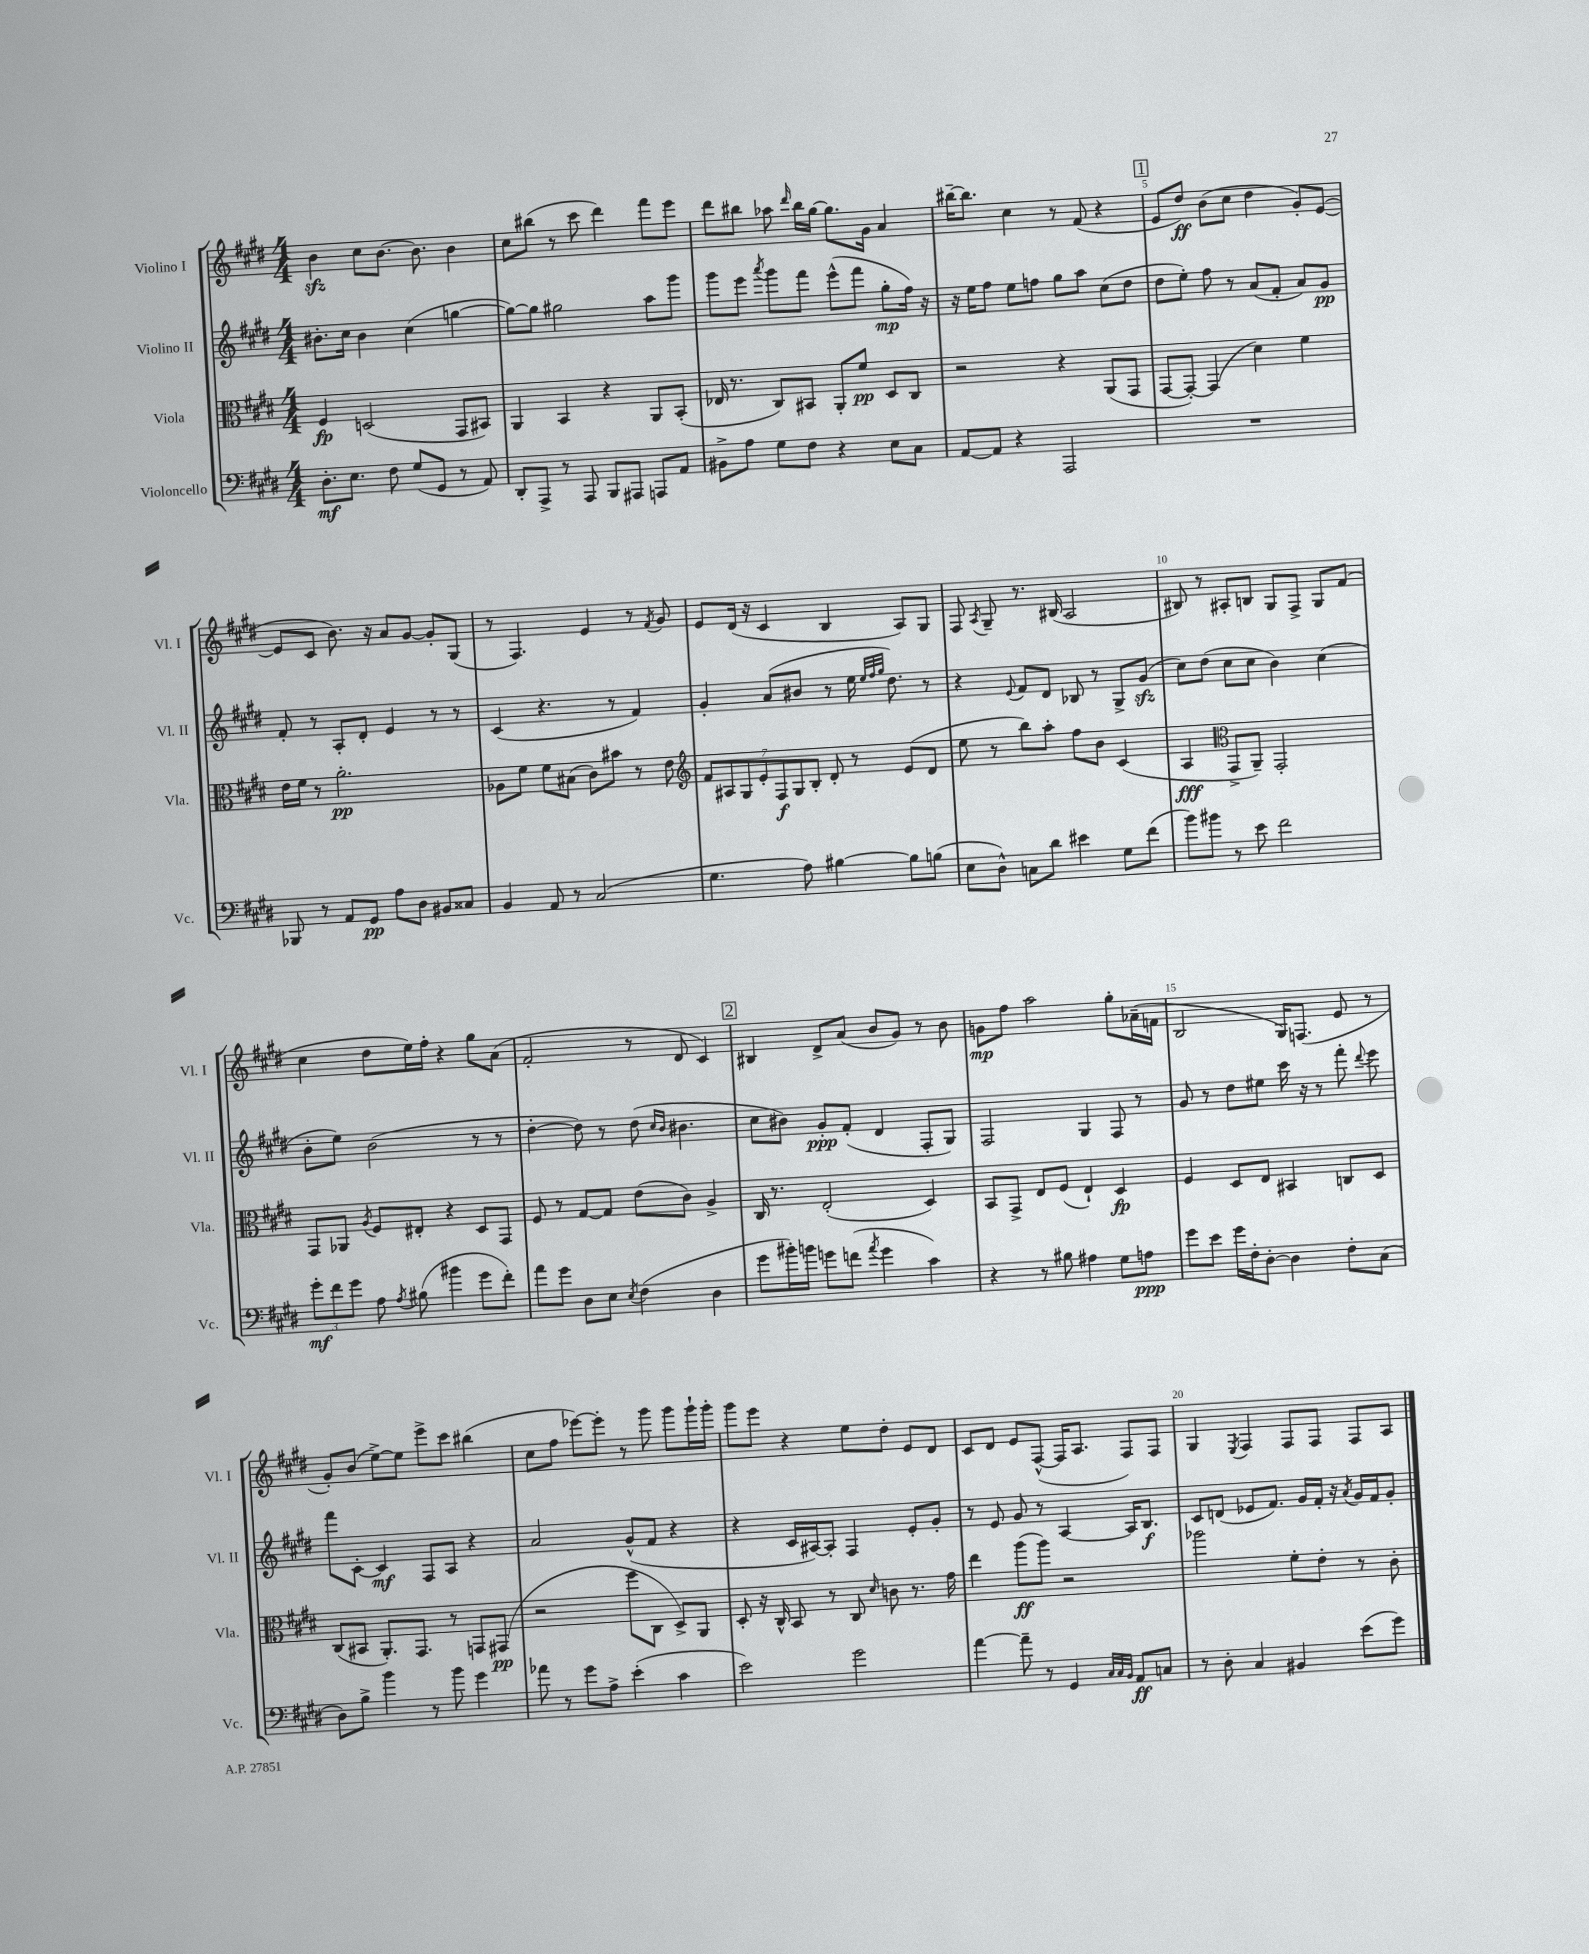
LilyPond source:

<<
\new StaffGroup <<
\new Staff = "s0" \with { instrumentName = "Violino I" shortInstrumentName = "Vl. I" } {
    \clef treble \key e \major \numericTimeSignature \time 4/4
    \autoBeamOff b'4\sfz cis''8[ b'8.]~ b'8. b'4 |
    cis''8[ bis''8]( r8 cis'''8 dis'''4) fis'''8[ e'''8] |
    dis'''8[ bis''8] aes''8 \grace { dis'''16 } bis''16[ gis''16]~ gis''8.[ gis'16] a'4 |
    bis''16[~-- bis''8.] cis''4 r8 fis'8( r4 |
    \mark \markup { \box "1" } e'8[ dis''8]\ff) b'8[( cis''8] dis''4 gis'8[-.) e'8]~( |
    e'8[ cis'8] b'8.) r16 a'8[ gis'8]~ gis'8[-. gis8]( |
    r8 fis4.) e'4 r8 \acciaccatura { fis'8 } gis'8 |
    e'8[ dis'16]( r16 cis'4 b4 a8[) gis8] |
    fis8 \acciaccatura { a8 } gis8-- r8. bis16( a2 |
    bis8) r8 ais8[-. b8] gis8[ fis8]-> gis8[ fis'8]( |
    cis''4 dis''8[ e''16) fis''16]-. r4 gis''8[ a'8]( |
    fis'2-. r8 dis'8 cis'4) |
    \mark \markup { \box "2" } bis4 dis'8[-> a'8]( b'8[ gis'8]) r8 b'8 |
    g'8[\mp fis''8] a''2 gis''8[-. aes'16--( f'16] |
    b2 gis16[) f8.]( e'8 r8 |
    gis'8[-.) b'8]( e''8[~->) e''8] e'''8[-> cis'''8] bis''4( |
    cis''8[ fis''8] ees'''8[~) ees'''8]-. r8 gis'''8 gis'''8[ gis'''16-! gis'''16]-. |
    gis'''8[ e'''8] r4 e''8[ dis''8]-. e'8[ dis'8] |
    cis'8[ dis'8] e'8[ fis8]~-^( fis16[ a8.] fis8[) fis8] |
    gis4 \acciaccatura { e8 } fis4 fis8[ fis8] fis8[ a8] \bar "|." |
}
\new Staff = "s1" \with { instrumentName = "Violino II" shortInstrumentName = "Vl. II" } {
    \clef treble \key e \major \numericTimeSignature \time 4/4
    \autoBeamOff bis'8.[-. cis''16] bis'4 cis''4( g''4~ |
    g''8[~) g''8] gis''2 a''8[ gis'''8] |
    gis'''8[ e'''8] \acciaccatura { a'''8 } gis'''8[ fis'''8] e'''8[-^( fis'''8] gis''8[-.\mp fis''16]) r16 |
    r16 e''16[ fis''8] e''8[ f''8] gis''8[ a''8] cis''8[( dis''8] |
    \mark \markup { \box "1" } dis''8[ e''8]-.) fis''8 r8 a'8[( fis'8]-. a'8[) gis'8]\pp |
    fis'8-. r8 a8[-. dis'8]-. e'4 r8 r8 |
    cis'4( r4. r8 fis'4) |
    gis'4-. a'8[( bis'8] r8 e''16 \grace { e''32[ fis''32 gis''32] } dis''8.) r8 |
    r4 \appoggiatura { e'8 } fis'8[ dis'8] bes8 r8 gis8[-> gis'8]\sfz( |
    cis''8[) dis''8]( cis''8[ cis''8] b'4) cis''4( |
    b'8[-. e''8]) b'2( r8 r8 |
    dis''4~-. dis''8) r8 dis''8( \grace { cis''16[ b'16] } bis'4. |
    \mark \markup { \box "2" } cis''8[ bis'8]) gis'8[-.\ppp fis'8]-.( dis'4 fis8[-. gis8]) |
    fis2 gis4 fis8 r8 |
    gis'8 r8 dis''8[ eis''8] cis'''16 r16 r8 fis'''8-. \appoggiatura { dis'''8 } e'''8 |
    fis'''8[ cis'8]~-. cis'4\mf fis8[ a8] r4 |
    a'2 gis'8[-^( fis'8] r4 |
    r4 cis'16[ ais16~) ais8]-. fis4 e'8[-. gis'8]-. |
    r8 e'8 gis'8 r8 a4~ a16[ b8.]\f |
    cis'8[ d'8]( ees'8[ fis'8.]) gis'16[ fis'16]-. r16 \acciaccatura { a'8 } gis'16[ fis'16 gis'8]-. \bar "|." |
}
\new Staff = "s2" \with { instrumentName = "Viola" shortInstrumentName = "Vla." } {
    \clef alto \key e \major \numericTimeSignature \time 4/4
    \autoBeamOff fis4\fp d2( gis,8[ bis,8]) |
    a,4 b,4 r4 a,8[ b,8]-.( |
    ees16 r8. cis8[) bis,8] a,8[-. fis'8]\pp dis8[ cis8] |
    r2 r4 a,8[( gis,8] |
    \mark \markup { \box "1" } gis,8[~ gis,8]~-.) gis,4( dis'4) fis'4 |
    e'16[ fis'16] r8 a'2.-.\pp |
    aes8[ fis'8] fis'8[ bis8]( cis'8[) bis'8] r8 e'8 |
    \clef treble \tuplet 7/4 { fis'8[ ais8 gis8 e'8-. fis8\f gis8 b8]-. } dis'8-. r8 e'8[( dis'8] |
    e''8 r8 b''8[) a''8]-. fis''8[ b'8] cis'4( |
    a4\fff \clef alto gis,8[-> a,8]--) gis,2-. |
    gis,8[ aes,8] \acciaccatura { a8 } fis8[ eis8]-. r4 dis8[ gis,8] |
    fis8 r8 gis8[~ gis8] e'8[( cis'8]) a4-> |
    \mark \markup { \box "2" } cis16 r8. e2-.( dis4) |
    b,8[ gis,8]-> e8[ fis8]( e4-!) dis4\fp |
    fis4 dis8[ e8] bis,4 c8[ dis8] |
    cis8[( bis,8] a,8.[-.) gis,8.] r8 g,8[ gis,8]\pp( |
    r2 fis''8[ cis8] dis8[->) a,8] |
    dis8-. r16 cis16-^ b,8 r8 cis8 \grace { dis'16 } c'8 r8. gis'16 |
    e''4 a''8[\ff( a''8]) r2 |
    aes''2 fis'8[-. e'8]-. r8 cis'8-. \bar "|." |
}
\new Staff = "s3" \with { instrumentName = "Violoncello" shortInstrumentName = "Vc." } {
    \clef bass \key e \major \numericTimeSignature \time 4/4
    \autoBeamOff dis8.[-.\mf e8.] fis8 gis8[( gis,8] r8 a,8) |
    dis,8[-. a,,8]-> r8 a,,8 b,,8[ ais,,8] a,,8[ a,8] |
    bis,8[-> a8] gis8[ fis8] r4 e8[ cis8] |
    a,8[~ a,8] r4 a,,2 |
    \mark \markup { \box "1" } R1 |
    bes,,8 r8 a,8[ gis,8]\pp a8[ dis8] bis,8[ cisis8] |
    b,4 a,8 r8 cis2( |
    gis4. a8) bis4~ bis8[ b8]( |
    e8[ dis8]-^) c8[ dis'8] eis'4 gis8[ fis'8]( |
    b'8[) bis'8] r8 e'8 fis'2 |
    \tuplet 3/2 { gis'8[-.\mf fis'8 gis'8] } a8 \acciaccatura { a8 } bis8( bis'4 gis'8[ fis'8]-.) |
    a'8[ gis'8] dis8[ e8] \acciaccatura { e8 } fis4( dis4 |
    \mark \markup { \box "2" } gis'8[ bis'16-.) b'16] g'8[ f'8]( \acciaccatura { a'8 } g'4 cis'4) |
    r4 r8 bis8 ais4 gis8[ a8]\ppp |
    gis'8[ e'8] gis'16[ fis16-. dis8]~-. dis4 fis8[-. cis8]( |
    dis8[) b8]-> b'4 r8 b'8 gis'4 |
    aes'8 r8 gis'8[ a8]-> e'4-.( cis'4 |
    e'2) gis'2 |
    a'4~ a'8-- r8 gis,4 \grace { cis32[ cis32 b,32] } a,8[\ff c8] |
    r8 dis8-. cis4 bis,4 e'8[( gis'8]) \bar "|." |
}
>>
>>
\layout { \context { \Score \override BarNumber.break-visibility = ##(#f #t #t) barNumberVisibility = #(every-nth-bar-number-visible 5) } }
